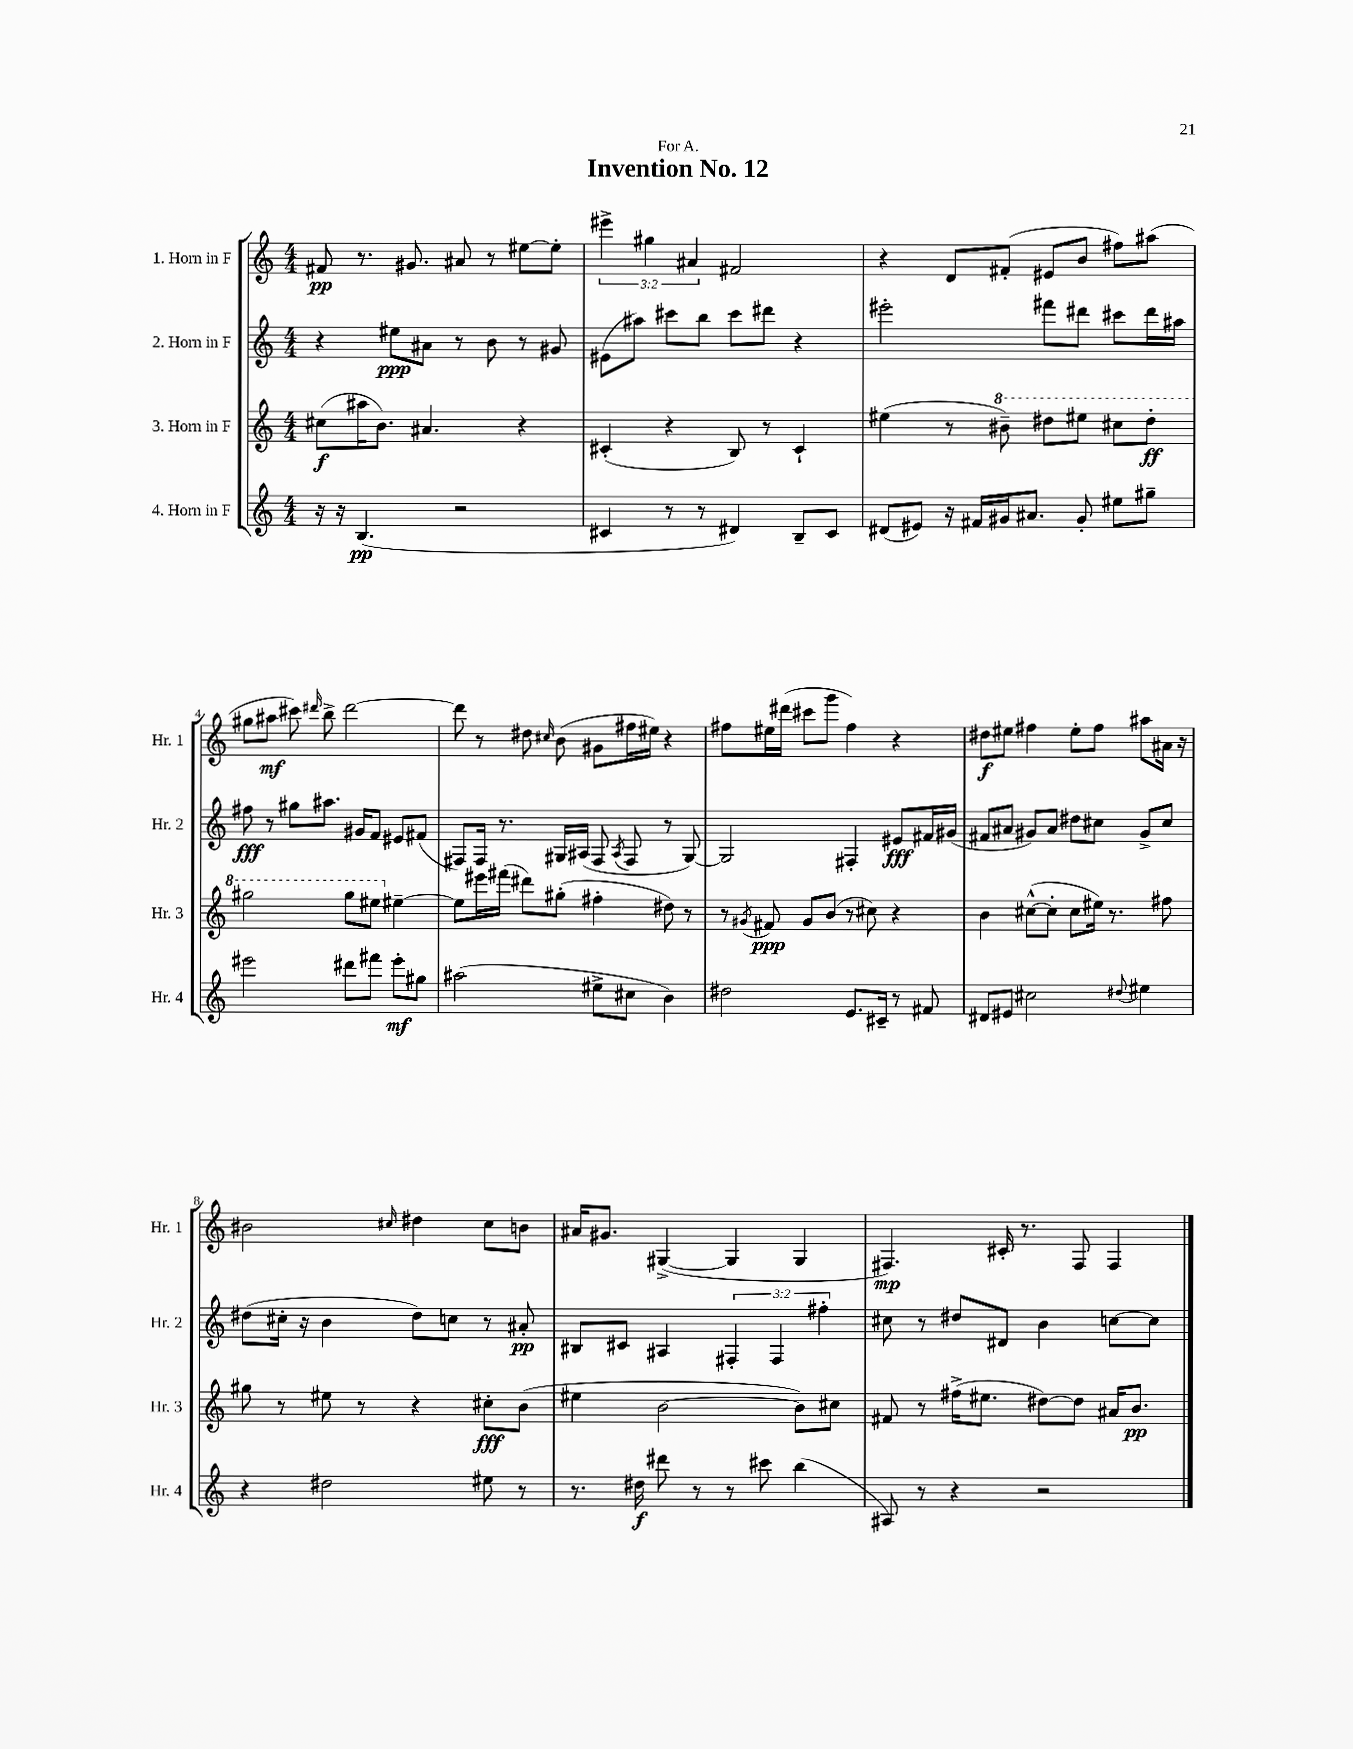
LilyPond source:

\header { title = "Invention No. 12" dedication = "For A." }
<<
\new StaffGroup <<
\new Staff = "s0" \with { instrumentName = "1. Horn in F" shortInstrumentName = "Hr. 1" } {
    \clef treble \key c \major \numericTimeSignature \time 4/4 \override Staff.TupletNumber.text = #tuplet-number::calc-fraction-text
    \autoBeamOff fis'8\pp r8. gis'8. ais'8 r8 eis''8[~ eis''8]-. |
    \tuplet 3/2 { eis'''4-> gis''4 ais'4 } fis'2 |
    r4 d'8[ fis'8]-.( eis'8[ b'8] fis''8[) ais''8]( |
    gis''8[ ais''8]\mf cis'''8) \grace { dis'''16 } b''8-> dis'''2~ |
    dis'''8 r8 dis''8 \grace { cis''16 } b'8( gis'8[ fis''16 eis''16]) r4 |
    fis''8[ eis''16 dis'''16]( cis'''8[ g'''8] fis''4) r4 |
    dis''8[\f eis''8] fis''4 eis''8[-. fis''8] ais''8[ ais'16] r16 |
    bis'2 \grace { cis''16 } dis''4 cis''8[ b'8] |
    ais'16[ gis'8.] gis4~->( gis4 gis4 |
    fis4.\mp) cis'16-. r8. fis8 fis4 \bar "|." |
}
\new Staff = "s1" \with { instrumentName = "2. Horn in F" shortInstrumentName = "Hr. 2" } {
    \clef treble \key c \major \numericTimeSignature \time 4/4 \override Staff.TupletNumber.text = #tuplet-number::calc-fraction-text
    \autoBeamOff r4 eis''8[\ppp ais'8] r8 b'8 r8 gis'8 |
    eis'8[( ais''8]) cis'''8[ b''8] cis'''8[ dis'''8] r4 |
    eis'''2-. fis'''8[ dis'''8] cis'''8[ dis'''16 ais''16] |
    fis''8\fff r8 gis''8[ ais''8.] gis'16[ f'8] eis'8[ fis'8]( |
    fis8[) fis16] r8. gis16[ ais16]( fis8 \acciaccatura { ais8 } fis8 r8 gis8~) |
    gis2 fis4-. eis'8[\fff fis'16 gis'16]( |
    fis'8[ ais'8] gis'8[) ais'8] dis''8[ cis''8] gis'8[-> cis''8] |
    dis''8[( cis''16]-. r16 b'4 dis''8[) c''8] r8 ais'8-.\pp |
    bis8[ cis'8] ais4 \tuplet 3/2 { fis4-. fis4 fis''4-. } |
    cis''8 r8 dis''8[ dis'8] b'4 c''8[~ c''8] \bar "|." |
}
\new Staff = "s2" \with { instrumentName = "3. Horn in F" shortInstrumentName = "Hr. 3" } {
    \clef treble \key c \major \numericTimeSignature \time 4/4
    \autoBeamOff cis''8[\f( ais''16 b'8.]) ais'4. r4 |
    cis'4-.( r4 b8) r8 cis'4-! |
    eis''4( r8 \ottava #1 bis''8--) dis'''8[ eis'''8] cis'''8[ dis'''8]-.\ff |
    gis'''2 gis'''8[ eis'''8] \ottava #0 eis''4~-- |
    eis''8[ eis'''16 fis'''16]( dis'''8[) gis''8]-.( fis''4-. dis''8) r8 |
    r8 \acciaccatura { gis'8 } fis'8\ppp gis'8[ b'8]( r8 cis''8) r4 |
    b'4 cis''8[~-^( cis''8]-. cis''8[ eis''16]) r8. fis''8 |
    gis''8 r8 eis''8 r8 r4 cis''8[-.\fff b'8]( |
    eis''4 b'2~ b'8[) cis''8] |
    fis'8 r8 fis''16[->( eis''8.] dis''8[~) dis''8] ais'16[ b'8.]\pp \bar "|." |
}
\new Staff = "s3" \with { instrumentName = "4. Horn in F" shortInstrumentName = "Hr. 4" } {
    \clef treble \key c \major \numericTimeSignature \time 4/4
    \autoBeamOff r16 r16 b4.\pp( r2 |
    cis'4 r8 r8 dis'4) b8[-- cis'8] |
    dis'8[( eis'8]) r16 fis'16[ gis'16 ais'8.] gis'8-. eis''8[ gis''8]-- |
    eis'''2 dis'''8[ fis'''8] eis'''8[-.\mf gis''8] |
    ais''2( eis''8[-> cis''8] b'4) |
    dis''2 e'8.[ cis'16]-- r8 fis'8 |
    dis'8[ eis'8] cis''2 \appoggiatura { dis''8 } eis''4 |
    r4 dis''2 eis''8 r8 |
    r8. dis''16\f dis'''8 r8 r8 cis'''8 b''4( |
    ais8) r8 r4 r2 \bar "|." |
}
>>
>>
